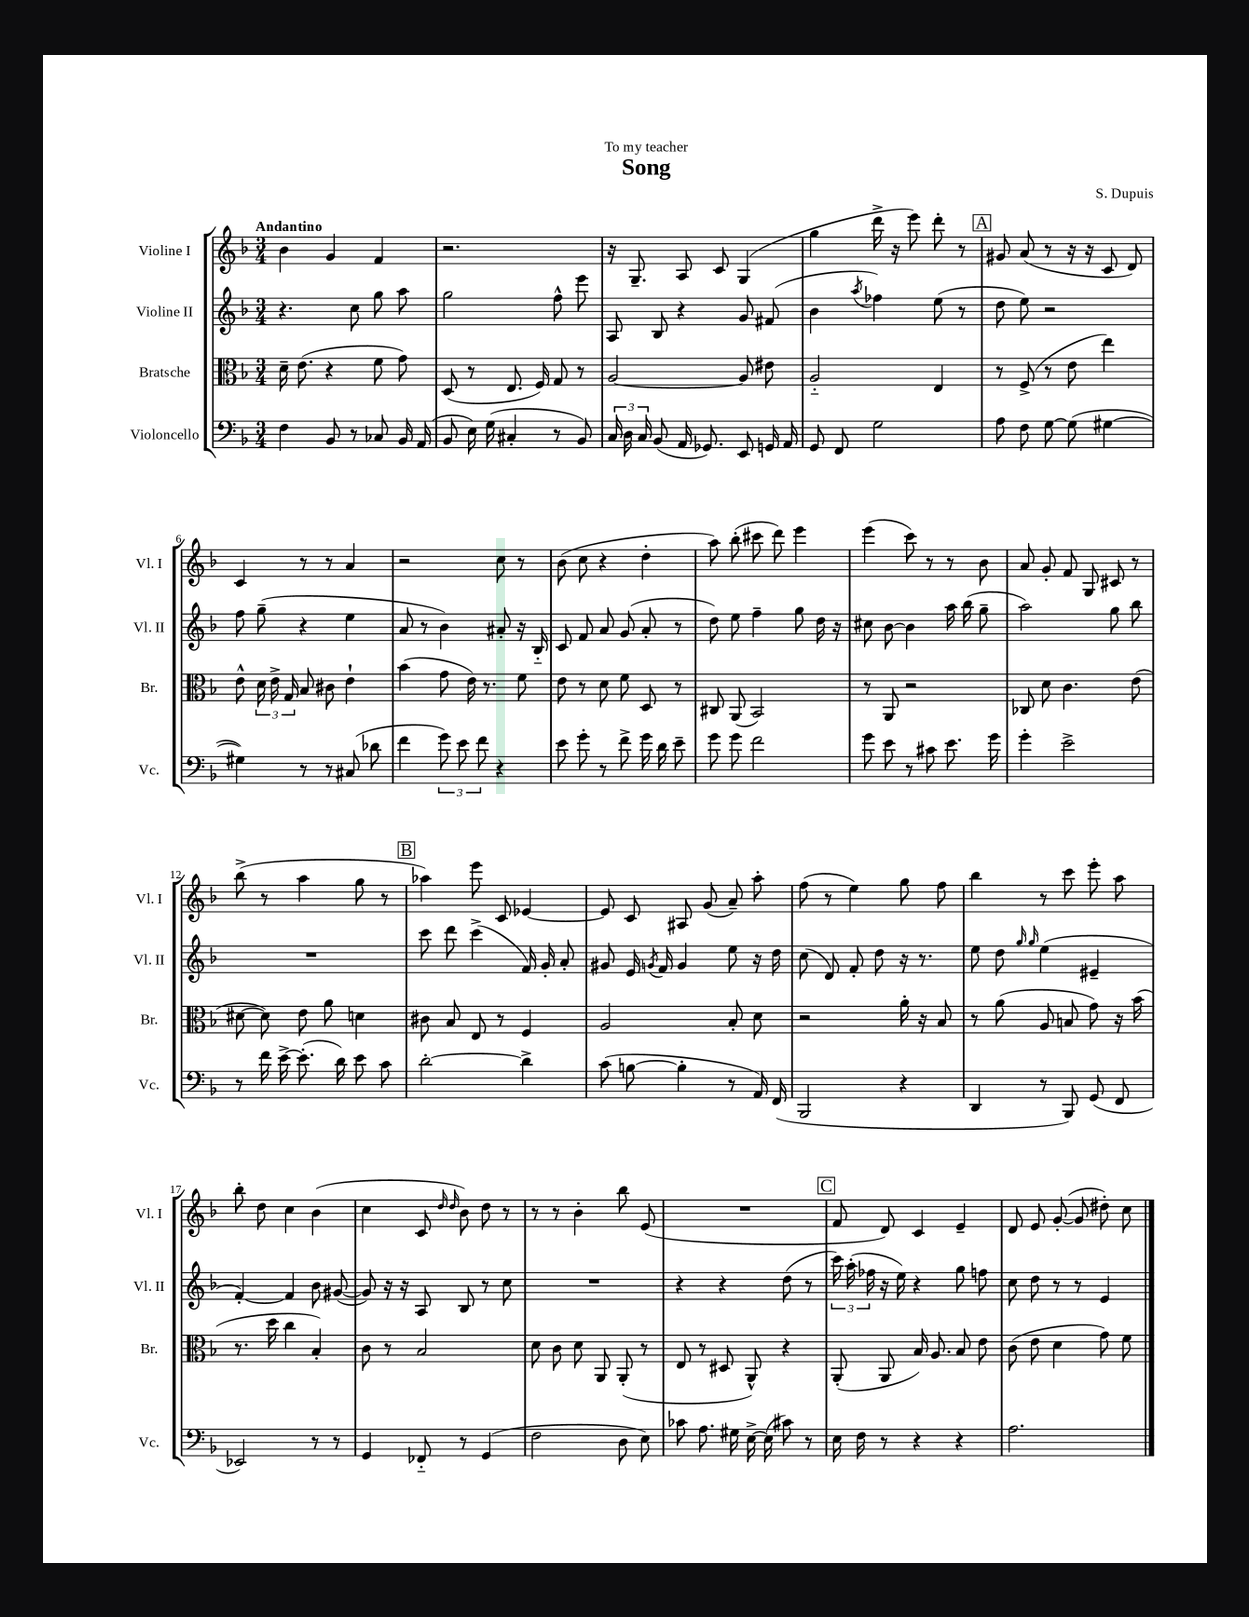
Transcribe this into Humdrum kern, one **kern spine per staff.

**kern	**kern	**kern	**kern
*staff4	*staff3	*staff2	*staff1
*clefF4	*clefC3	*clefG2	*clefG2
*k[b-]	*k[b-]	*k[b-]	*k[b-]
*M3/4	*M3/4	*M3/4	*M3/4
4F	16d~	4.r	4b-
.	(8.e	.	.
8BB-	4r	.	4g
8r	.	8cc	.
8C-	8f	8gg	4f
16BB-	8g)	8aa	.
(16AA	.	.	.
=	=	=	=
8BB-	(8D	2gg	2.r
16E)	8r	.	.
(16G	.	.	.
4C#'	8.E	.	.
.	16F)	.	.
8r	8G	8ff^^	.
8BB-)	8r	8eee	.
=	=	=	=
24C	[2A	8A	16r
24D	.	.	.
.	.	.	8.G~
24C	.	.	.
(8BB-	.	8B-	.
16AA	.	4r	8A
8.GG-)	.	.	.
.	.	.	8c
8EE	8A]	8g	(4G
16GG	8e#	(8f#	.
16AA	.	.	.
=	=	=	=
8GG	2A'~	4b-	4gg
8FF	.	.	.
.	.	8qaa	.
2G	.	4ff-)	16ddd^
.	.	.	16r
.	.	.	8eee)
.	4E	(8ee	8ddd'
.	.	8r	8r
=	=	=	=
8A	8r	8dd	8g#
8F	(8F^	8ee)	(8a
[8G	8r	2r	8r
(8G]	8e	.	16r
.	.	.	16r
[4G#	4ee)	.	8c
.	.	.	8d)
=	=	=	=
4G#])	8e^^	8ff	4c
.	24d	(8gg~	.
.	24e^	.	.
.	24G	.	.
8r	8B-	4r	8r
8r	8c#	.	8r
(8C#	4e`	4ee	4a
8d-	.	.	.
=	=	=	=
4f	(4b-	8a	2r
.	.	8r	.
12g)	8g	4b-)	.
12e	.	.	.
.	16e)	.	.
12f	.	.	.
.	8.r	.	.
4r	.	8a#'	8cc
.	8f	16r	8r
.	.	16B-'~	.
=	=	=	=
8e	8e	8c	(8b-
8g'	8r	8f	8cc
8r	8d	8a	4r
8f^	8f	(8g	.
16g	8D	8a'	4dd'
16d	.	.	.
8e~	8r	8r	.
=	=	=	=
8g	8C#	8dd)	8aa)
8g	(8AA	8ee	(8bb-'
2f	2BB-)	4ff~	8ccc#
.	.	.	8ddd)
.	.	8gg	4eee
.	.	16dd	.
.	.	16r	.
=	=	=	=
8g	8r	8cc#	(4eee
8e	8AA	[8b-	.
8r	2r	4b-]	8ccc)
8c#	.	.	8r
8.e	.	16aa	8r
.	.	(16bb-	.
.	.	8gg~	8b-
16g	.	.	.
=	=	=	=
4g'	8C-	2aa)	8a
.	8d	.	8g'
2e^	4.c	.	8f
.	.	.	8G
.	.	8gg	8c#
.	(8e	8bb-	8r
=	=	=	=
8r	[8d#	2.r	(8bb-^
16f	8d#])	.	8r
[16e^	.	.	.
(8.e']	8e	.	4aa
.	8a	.	.
16d)	.	.	.
8e	4d	.	8gg
8c	.	.	8r
=	=	=	=
[2d'	8c#	8ccc	4aa-)
.	8B-	8ddd	.
.	8E	(4ccc^	8eee
.	8r	.	8c
4d^]	4F	16f)	[4e-
.	.	16g'	.
.	.	8a'	.
=	=	=	=
(8c	2A	8g#	8e-]
[8B	.	16e	8c
.	.	8qg	.
.	.	16f	.
4B']	.	4g	8A#
.	.	.	(8g
8r	8B-'	8ee	8a~)
16AA)	8d	16r	8aa'
(16FF	.	16dd	.
=	=	=	=
2BBB-	2r	(8cc	(8ff
.	.	8d)	8r
.	.	8f'	4ee)
.	.	8dd	.
4r	16a'	16r	8gg
.	16r	8.r	.
.	8B-	.	8ff
=	=	=	=
4DD	8r	8ee	4bb-
.	(8a	8dd	.
.	.	16qqgg	.
.	.	16qqgg	.
8r	8A	(4ee	8r
8BBB-)	8B	.	8ccc
(8GG	8g)	4e#~	8eee'
8FF	16r	.	8aa
.	(16b-	.	.
=	=	=	=
2EE-)	8.r	[4f')	8bb-'
.	.	.	8dd
.	16dd	.	.
.	4cc	4f]	4cc
8r	4B-')	8b-	(4b-
8r	.	([8g#	.
=	=	=	=
4GG	8c	8g#])	4cc
.	8r	16r	.
.	.	16r	.
8FF-'~	2B-	8A	8c
.	.	.	16qqdd
.	.	.	16qqdd
8r	.	8B-	8b-)
(4GG	.	8r	8dd
.	.	8cc	8r
=	=	=	=
2F	8d	2.r	8r
.	8c	.	8r
.	8d	.	4b-'
.	8AA	.	.
8D	(8AA'	.	8bb-
8E)	8r	.	(8e
=	=	=	=
8c-	8E	4r	2.r
8.A	8r	.	.
.	8D#	4r	.
16G#	.	.	.
[16E^	8AA^^)	.	.
(16E]	.	.	.
8c#)	4r	(8dd	.
8r	.	8r	.
=	=	=	=
16E	(8AA'	24ccc)	8f
.	.	(24aa'	.
16F	.	.	.
.	.	24ff-	.
8r	8AA	16r	8d)
.	.	16ee)	.
4r	16B-)	4r	4c
.	8.A	.	.
4r	8B-	8gg	4e~
.	8e	8ff	.
=	=	=	=
2.A	(8c	8cc	8d
.	8e	8dd	8e
.	4d	8r	([8g'
.	.	8r	8g]
.	8g)	4e	8dd#')
.	8f	.	8cc
==	==	==	==
*-	*-	*-	*-
